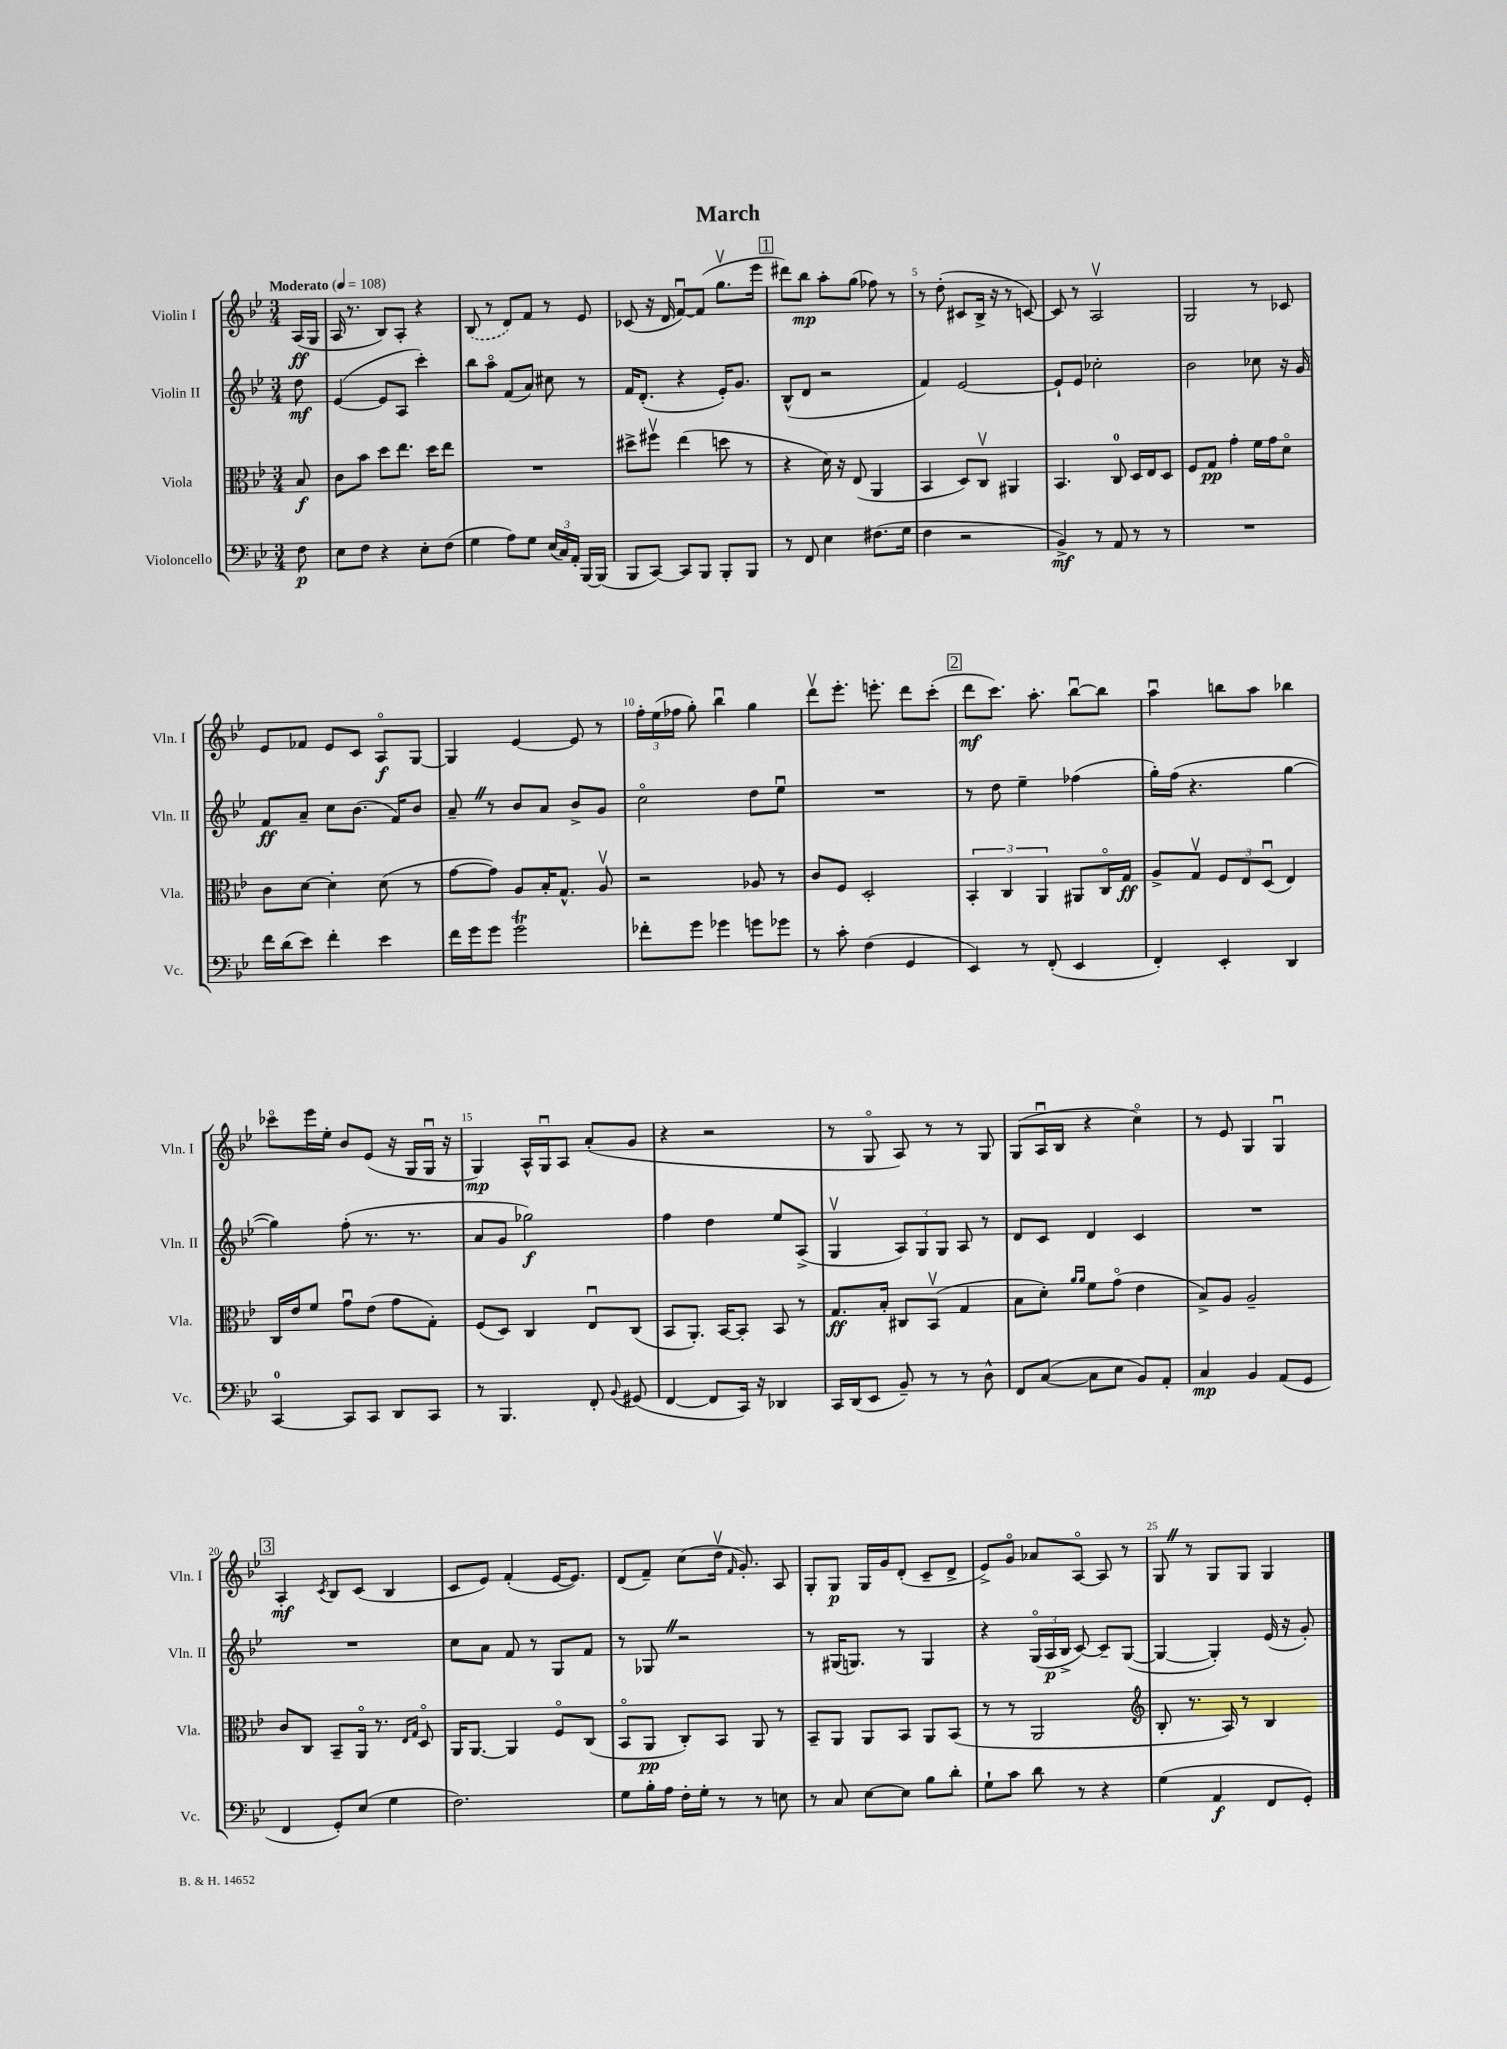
\header { title = "March" }
<<
\new StaffGroup <<
\new Staff = "s0" \with { instrumentName = "Violin I" shortInstrumentName = "Vln. I" } {
    \clef treble \key bes \major \numericTimeSignature \time 3/4 \partial 8 \tempo "Moderato" 4 = 108
    \autoBeamOff a16[\ff( g16] |
    a16 r8. bes8[) a8]-. r4 |
    \once \slurDashed bes8( r8 d'8[) f'8] r8 ees'8 |
    ces'8( r16 d'16 f'8[~\downbow) f'8]( g''8.[\upbow ees'''16] |
    \mark \markup { \box "1" } dis'''8[) bes''8]\mp a''8[-. g''8]( fes''8) r8 |
    r8 d''8-.( cis'8[ bes16]-> r16 r8 c'8~) |
    c'8 r8 a2\upbow |
    g2 r8 ces'8 |
    ees'8[ fes'8] ees'8[ c'8] a8[\flageolet\f g8]~ |
    g4 ees'4~ ees'8 r8 |
    \tuplet 3/2 { f''16[-. ees''16( fes''16] } g''8-.) bes''4\downbow g''4 |
    d'''8[\upbow ees'''8.]-. e'''8.-. d'''8[ c'''8]-.( |
    \mark \markup { \box "2" } d'''8[\mf c'''8.]) a''8.-. bes''8[~\downbow bes''8] |
    a''4\downbow b''8[ a''8] bes''4 |
    ces'''8[\flageolet ees'''16 ees''16]-. bes'8[ ees'8]( r16 g16[ g16]\downbow r16 |
    g4\mp) a16[-^ g16\downbow a8] a'8[-.( g'8] |
    r4 r2 |
    r8 g8\flageolet a8) r8 r8 g8 |
    g8[( a16\downbow bes16] r4 c''4\flageolet) |
    r8 ees'8 g4 g4\downbow |
    \mark \markup { \box "3" } a4-.\mf \acciaccatura { c'8 } bes8[ c'8]( bes4 |
    c'8[ ees'8]) f'4-.( ees'16[~ ees'8.]) |
    d'8[( f'8]--) c''8[( d''16]\upbow \grace { f'16 } g'8.-.) a8 |
    g8[-. g8]\p g16[ g'16 d'8]-.( c'8[-- d'8]-> |
    ees'8[->) g'8]\flageolet aes'8[ a8]~\flageolet a8 r8 |
    g8 \once \override BreathingSign.text = \markup { \musicglyph "scripts.caesura.straight" } \breathe r8 g8[ g8] g4 \bar "|." |
}
\new Staff = "s1" \with { instrumentName = "Violin II" shortInstrumentName = "Vln. II" } {
    \clef treble \key bes \major \numericTimeSignature \time 3/4 \partial 8
    \autoBeamOff d''8\mf |
    ees'4~( ees'8[ a8] c'''4-.) |
    bes''8[ a''8]\flageolet f'8[( a'8]) cis''8 r8 |
    f'16[ d'8.]-.( r4 ees'16[-.) g'8.] |
    \mark \markup { \box "1" } bes8[-^( d'8] r2 |
    f'4) ees'2~ |
    ees'8[-! ees'8] ces''2-. |
    bes'2 ces''8 r16 g'16 |
    f'8[\ff a'8]-- c''8[ bes'8.]( f'16[) bes'8] |
    a'8-- \once \override BreathingSign.text = \markup { \musicglyph "scripts.caesura.straight" } \breathe r8 bes'8[ a'8] bes'8[-> g'8] |
    c''2\flageolet d''8[ ees''8]\downbow |
    R2. |
    \mark \markup { \box "2" } r8 d''8 ees''4-- fes''4( |
    g''16[-.) f''16]( r4. g''4~ |
    g''4) f''8-.( r8. r8. |
    a'8[ g'8] ges''2\f) |
    f''4 d''4 ees''8[ a8]->( |
    g4\upbow \tuplet 3/2 { a8[) g8 g8] } a8 r8 |
    d'8[ c'8] d'4 c'4 |
    R2. |
    \mark \markup { \box "3" } R2. |
    c''8[ a'8] f'8 r8 g8[ f'8] |
    r8 ges8 \once \override BreathingSign.text = \markup { \musicglyph "scripts.caesura.straight" } \breathe r2 |
    r8 gis16[( g8.]) r8 g4 |
    r4 \tuplet 3/2 { g16[\flageolet( a16\p bes16]-> } c'8~) c'8[-- g8]~( |
    g4~ g4-.) ees'16( r16 g'8-.) \bar "|." |
}
\new Staff = "s2" \with { instrumentName = "Viola" shortInstrumentName = "Vla." } {
    \clef alto \key bes \major \numericTimeSignature \time 3/4 \partial 8
    \autoBeamOff bes8\f |
    c'8[ bes'8] d''8[ ees''8.] d''16[ ees''8] |
    R2. |
    dis''8[-> fis''8]\upbow ees''4( d''8 r8 |
    \mark \markup { \box "1" } r4 d'16) r16 ees8( a,4 |
    bes,4 d8[) c8]\upbow ais,4 |
    bes,4. c8-0 d16[ ees16 d8] |
    f8[ g8]\pp g'4-. f'16[ g'16 d'8]\flageolet |
    c'8[ d'8]~ d'4-. d'8( r8 |
    g'8[~ g'8]) a8[ bes16-. g8.]-^ a8\upbow |
    r2 aes8 r8 |
    c'8[ f8] d2-. |
    \mark \markup { \box "2" } \tuplet 3/2 { bes,4-. c4 a,4 } ais,8[ c16\flageolet g16]\ff |
    a8[-> g8]\upbow \tuplet 3/2 { f8[ ees8 d8]\downbow( } ees4) |
    c16[ ees'16 f'8] g'8[\downbow ees'8]( g'8[ g8]-.) |
    f8[( d8]) c4 ees8[\downbow c8]( |
    bes,8[ a,8.]-.) bes,16[~ bes,8]-. bes,8 r8 |
    g8.[\ff bes16]-. cis8[ bes,8]\upbow( g4 |
    bes8[ d'8]-.) \grace { a'16[ a'16] } f'8[ g'8]\flageolet( ees'4 |
    bes8[->) a8] a2-- |
    \mark \markup { \box "3" } c'8[ c8] bes,8[-- a,16]\flageolet r8. \grace { ees16[ g16] } d8\flageolet |
    a,16[ a,8.]~ a,4 f8[\flageolet c8]( |
    bes,8[\flageolet a,8]\pp c8[-.) bes,8] a,8 r8 |
    bes,8[-- a,8] a,8[ bes,8] a,8[ bes,8]( |
    r8 r8 a,2 |
    \clef treble bes8-. r8. a16) r8 bes4 \bar "|." |
}
\new Staff = "s3" \with { instrumentName = "Violoncello" shortInstrumentName = "Vc." } {
    \clef bass \key bes \major \numericTimeSignature \time 3/4 \partial 8
    \autoBeamOff f8\p |
    ees8[ f8] r4 ees8[-. f8]( |
    g4 a8[) g8] \tuplet 3/2 { ees16[( c16) a,16]-. } bes,,16[~ bes,,16]( |
    bes,,8[ c,8]~) c,8[ bes,,8] bes,,8[-. bes,,8] |
    \mark \markup { \box "1" } r8 f,8 ees4 fis8.[( g16] |
    f4 r2 |
    bes,4->\mf) r8 a,8 r8 r8 |
    R2. |
    f'16[ d'16( ees'8]) f'4-. ees'4 |
    f'16[ g'16 g'8] g'2\trill |
    fes'8[-. g'8] ges'4 g'8[ ges'8] |
    r8 c'8-. f4( g,4 |
    \mark \markup { \box "2" } ees,4) r8 f,8-.( ees,4 |
    f,4-.) ees,4-. d,4 |
    c,4-0~ c,8[ c,8] d,8[ c,8] |
    r8 bes,,4. f,8-. \appoggiatura { bes,8 } gis,8( |
    f,4~ f,8[ c,16]) r16 des,4 |
    c,16[ d,16( ees,8] bes,8--) r8 r8 d8-^ |
    f,8[ c8]~( c8[ ees8] bes,8[) a,8]-. |
    c4\mp bes,4 a,8[( g,8] |
    \mark \markup { \box "3" } f,4 g,8[-.) ees8]( g4 |
    f2.) |
    g8[ bes16-. a16] f16[-. g16]-. r8 r8 e8 |
    r8 c8 ees8[~ ees8] bes8[ d'8]-. |
    g8[-! c'8] d'8 r8 r4 |
    g4( a,4\f f,8[ g,8]-.) \bar "|." |
}
>>
>>
\layout { \context { \Score \override BarNumber.break-visibility = ##(#f #t #t) barNumberVisibility = #(every-nth-bar-number-visible 5) } }
